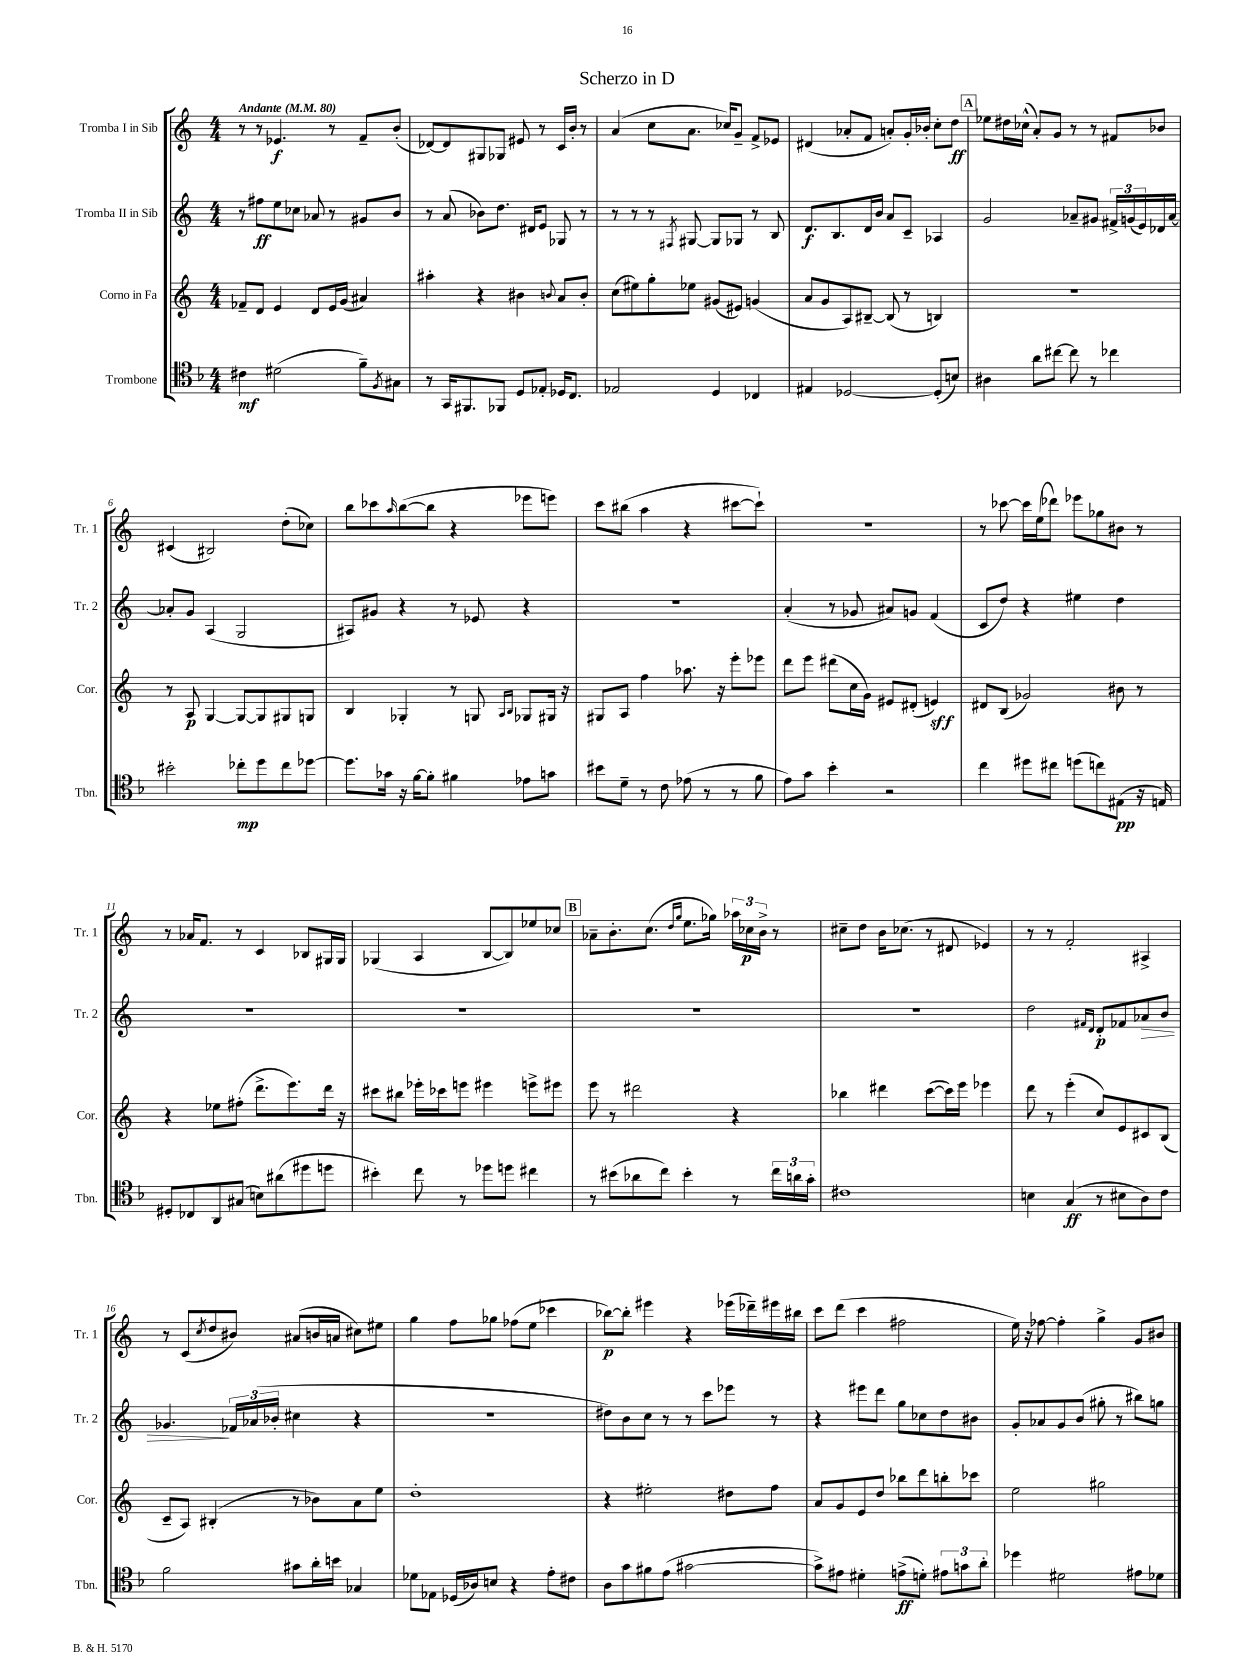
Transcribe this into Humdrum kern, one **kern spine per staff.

**kern	**dynam	**kern	**dynam	**kern	**dynam	**kern	**dynam
*part4	*part4	*part3	*part3	*part2	*part2	*part1	*part1
*staff4	*staff4	*staff3	*staff3	*staff2	*staff2	*staff1	*staff1
*I"Trombone	*	*I"Corno in Fa	*	*I"Tromba II in Sib	*	*I"Tromba I in Sib	*
*I'Tbn.	*	*I'Cor.	*	*I'Tr. 2	*	*I'Tr. 1	*
*clefC4	*	*clefG2	*	*clefG2	*	*clefG2	*
*k[b-]	*	*k[]	*	*k[]	*	*k[]	*
*M4/4	*	*M4/4	*	*M4/4	*	*M4/4	*
*MM80	*	*MM80	*	*MM80	*	*MM80	*
=1	=1	=1	=1	=1	=1	=1	=1
!	!	!	!	!	!	!LO:TX:a:B:t=Andante	!
4c#X\	mf	8f-X~/L	.	8r	.	8r	.
.	.	8d/J	.	8ff#X\L	ff	8r	.
(2d#X\	.	4e/	.	8ee\	.	4.e-X/	f
.	.	.	.	8cc-X\J	.	.	.
.	.	8d/L	.	8a-X/	.	.	.
.	.	16e/L	.	8r	.	8r	.
.	.	(16g/JJ	.	.	.	.	.
8f~\L)	.	4a#X/)	.	8g#X/L	.	8f~/L	.
8qF/	.	.	.	.	.	.	.
8G#X\J	.	.	.	8b/J	.	(8b'/J	.
=2	=2	=2	=2	=2	=2	=2	=2
8r	.	4aa#X'\	.	8r	.	[8d-X/L)	.
16GG/KL	.	.	.	(8a/	.	8d-/]	.
8.FF#X/	.	.	.	.	.	.	.
.	.	4r	.	8b-X\L)	.	8G#X/	.
8FF-X/J	.	.	.	8.dd\J	.	8G-X/J	.
8D/L	.	4b#X\	.	.	.	8e#X/	.
.	.	.	.	16d#X/KL	.	.	.
8E-X'/J	.	.	.	8e/J	.	8r	.
.	.	8qqbn/	.	.	.	.	.
16D-X/KL	.	8a/L	.	8G-X/	.	16c/LL	.
8.C/J	.	.	.	.	.	16b'/JJ	.
.	.	8b'/J	.	8r	.	8r	.
=3	=3	=3	=3	=3	=3	=3	=3
2E-X/	.	(8cc\L	.	8r	.	(4a/	.
.	.	8ee#X\)	.	8r	.	.	.
.	.	8gg'\	.	8r	.	8cc\L	.
.	.	.	.	8qF#X/	.	.	.
.	.	8ee-X\J	.	[8G#X/	.	8.a\J	.
4D/	.	(8g#X/L	.	8G#/L]	.	.	.
.	.	.	.	.	.	16cc-X/KL)	.
.	.	8e#X/J)	.	8G-X/J	.	8g~/J	.
4C-X/	.	(4gn/	.	8r	.	8f^/L	.
.	.	.	.	8B/	.	8e-X/J	.
=4	=4	=4	=4	=4	=4	=4	=4
4E#X/	.	8a/L	.	8.d/L	f	(4d#X/	.
.	.	8g/	.	.	.	.	.
.	.	.	.	8.B/	.	.	.
[2D-X/	.	8A/)	.	.	.	8a-X'/L	.
.	.	[8B#X~/J	.	16d/L	.	8f/J	.
.	.	.	.	16b/JJ	.	.	.
.	.	(8B#/]	.	8a/L	.	8an'/L)	.
.	.	8r	.	8c~/J	.	16g'/L	.
.	.	.	.	.	.	16b-X'/JJ	.
(8D-'/L]	.	4Bn/)	.	4A-X/	.	8cc'\L	.
8Bn/J)	.	.	.	.	.	8dd\J	ff
!!LO:REH:place=s1:t=A
=5	=5	=5	=5	=5	=5	=5	=5
4A#X\	.	1r	.	2g/	.	8ee-X\L	.
.	.	.	.	.	.	16dd#X\L	.
.	.	.	.	.	.	(16cc-X^^\JJ	.
8a\L	.	.	.	.	.	8a'/L)	.
[8cc#X\J	.	.	.	.	.	8g/J	.
8cc#\]	.	.	.	8a-X~/L	.	8r	.
8r	.	.	.	8g#X/J	.	8r	.
4cc-X\	.	.	.	24f#X^/LL	.	8f#X/L	.
.	.	.	.	(24gn/	.	.	.
.	.	.	.	24e/)	.	.	.
.	.	.	.	16d-X/	.	8b-X/J	.
.	.	.	.	[16a-/JJ	.	.	.
!!LO:LB:g=z
=6	=6	=6	=6	=6	=6	=6	=6
2b#X'\	.	8r	.	8a-X'/L]	.	(4c#X/	.
.	.	8A/	p	8g/J	.	.	.
.	.	[4G/	.	(4A/	.	2B#X/)	.
8cc-X'\L	mp	8G/L_	.	2G/	.	.	.
8dd\	.	8G/]	.	.	.	.	.
8cc-\	.	8G#X/	.	.	.	(8dd'\L	.
[8dd-X\J	.	8Gn/J	.	.	.	8cc-X\J)	.
=7	=7	=7	=7	=7	=7	=7	=7
8.dd-\L]	.	4B/	.	8A#X/L)	.	8bb\L	.
.	.	.	.	8g#X/J	.	8ccc-X\	.
16g-X\Jk	.	.	.	.	.	.	.
.	.	.	.	.	.	16qqaa/	.
16r	.	4G-X'/	.	4r	.	([8bb\	.
[16f\KL	.	.	.	.	.	.	.
8f'\J]	.	.	.	.	.	8bb\J]	.
4f#X\	.	8r	.	8r	.	4r	.
.	.	8Gn/	.	8e-X/	.	.	.
.	.	16qqA/LL	.	.	.	.	.
.	.	16qqB/JJ	.	.	.	.	.
8e-X\L	.	8G-X/L	.	4r	.	8eee-X\L	.
8gn\J	.	16G#X/Jk	.	.	.	8eeen\J)	.
.	.	16r	.	.	.	.	.
=8	=8	=8	=8	=8	=8	=8	=8
8b#X\L	.	8G#X/L	.	1r	.	8ccc\L	.
8d~\J	.	8A/J	.	.	.	(8bb#X\J	.
8r	.	4ff\	.	.	.	4aa\	.
8c\	.	.	.	.	.	.	.
(8e-X\	.	8.aa-X\	.	.	.	4r	.
8r	.	.	.	.	.	.	.
.	.	16r	.	.	.	.	.
8r	.	8eee'\L	.	.	.	[8ccc#X\L	.
8f\	.	8eee-X\J	.	.	.	8ccc#`\J])	.
=9	=9	=9	=9	=9	=9	=9	=9
8e\L)	.	8ddd\L	.	(4a'/	.	1r	.
8g\J	.	8eee\J	.	.	.	.	.
4b-'\	.	(8ddd#X\L	.	8r	.	.	.
.	.	16cc\L	.	8g-X/	.	.	.
.	.	16g\JJ)	.	.	.	.	.
2r	.	8e#X/L	.	8a#X/L)	.	.	.
.	.	(8d#X'/J	.	8gn/J	.	.	.
.	.	4en/)	sff	(4f/	.	.	.
=10	=10	=10	=10	=10	=10	=10	=10
4cc\	.	8d#X/L	.	8c/L	.	8r	.
.	.	(8B/J	.	8dd/J)	.	[8ccc-X\	.
8dd#X\L	.	2g-X/)	.	4r	.	16ccc-\LL]	.
.	.	.	.	.	.	(16ee\J	.
8cc#X\J	.	.	.	.	.	8ddd-X\J)	.
(8ddn\L	.	.	.	4ee#X\	.	8eee-X\L	.
8ccn\)	.	.	.	.	.	8gg-X\	.
(8E#X\J	pp	8b#X\	.	4dd\	.	8b#X\J	.
16r	.	8r	.	.	.	8r	.
16En/)	.	.	.	.	.	.	.
!!LO:LB:g=z
=11	=11	=11	=11	=11	=11	=11	=11
8D#X'/L	.	4r	.	1r	.	8r	.
8C-X/	.	.	.	.	.	16a-X/KL	.
.	.	.	.	.	.	8.f/J	.
8AA/	.	8ee-X\L	.	.	.	.	.
(8G#X/J	.	(8ff#X'\J	.	.	.	8r	.
8Bn\L)	.	8.ddd^\L	.	.	.	4c/	.
(8a#X\	.	.	.	.	.	.	.
.	.	8.eee\)	.	.	.	.	.
8dd#X\	.	.	.	.	.	8B-X/L	.
8ddn\J	.	16ddd\Jk	.	.	.	16G#X/L	.
.	.	16r	.	.	.	16G#/JJ	.
=12	=12	=12	=12	=12	=12	=12	=12
4b#X'\)	.	8ccc#X\L	.	1r	.	(4G-X/	.
.	.	8bb#X\J	.	.	.	.	.
8cc\	.	16eee-X'\LL	.	.	.	4A/	.
.	.	16ccc-X\J	.	.	.	.	.
8r	.	8eeen\J	.	.	.	.	.
8dd-X\L	.	4eee#X\	.	.	.	[8B/L	.
8ddn\J	.	.	.	.	.	8B/])	.
4cc#X\	.	8eeen^\L	.	.	.	8ee-X/	.
.	.	8eee#X\J	.	.	.	8cc-X/J	.
!!LO:REH:place=s1:t=B
=13	=13	=13	=13	=13	=13	=13	=13
8r	.	8eee\	.	1r	.	8a-X~\L	.
(8b#X\L	.	8r	.	.	.	8.b'\	.
8a-X\	.	2ddd#X\	.	.	.	.	.
.	.	.	.	.	.	(8.cc\J	.
8cc\J)	.	.	.	.	.	.	.
.	.	.	.	.	.	16qqdd/LL	.
.	.	.	.	.	.	16qqgg/JJ	.
4b#'\	.	.	.	.	.	8.ee\L	.
.	.	.	.	.	.	16gg-X\Jk)	.
8r	.	4r	.	.	.	24aa-X\LL	.
.	.	.	.	.	.	24cc-X\	p
.	.	.	.	.	.	24b^\JJ	.
24cc\LL	.	.	.	.	.	8r	.
24an\	.	.	.	.	.	.	.
24g'\JJ	.	.	.	.	.	.	.
=14	=14	=14	=14	=14	=14	=14	=14
1c#X	.	4bb-X\	.	1r	.	8cc#X~\L	.
.	.	.	.	.	.	8dd\J	.
.	.	4ddd#X\	.	.	.	16b\KL	.
.	.	.	.	.	.	(8.cc-X\J	.
.	.	([8ccc\L	.	.	.	8r	.
.	.	16ccc\L])	.	.	.	8d#X/	.
.	.	16eee\JJ	.	.	.	.	.
.	.	4eee-X\	.	.	.	4e-X/)	.
=15	=15	=15	=15	=15	=15	=15	=15
4Bn\	.	8ddd\	.	2dd\	.	8r	.
.	.	8r	.	.	.	8r	.
(4G/	ff	(4eee'\	.	.	.	2f'/	.
.	.	.	.	16qqf#X/LL	.	.	.
.	.	.	.	16qqd/JJ	.	.	.
8r	.	8cc/L)	.	8d'/L	p	.	.
8B#X\L	.	8e/	.	8f-X/	.	.	.
!	!	!	!	!	!LO:HP:b	!	!
8A\)	.	8c#X/	.	8a-X/	>	4A#X^/	.
8c\J	.	(8B/J	.	8b/J	.	.	.
!!LO:LB:g=z
=16	=16	=16	=16	=16	=16	=16	=16
2f\	.	8c~/L	.	4.g-X/	.	8r	.
.	.	8A/J)	.	.	.	(8c/L	.
.	.	.	.	.	.	8qcc/	.
.	.	(4B#X'/	.	.	.	8dd/	.
.	.	.	.	24f-X/LL	]	8b#X/J)	.
.	.	.	.	(24a-X/	.	.	.
.	.	.	.	24b-X'/JJ	.	.	.
8g#X\L	.	8r	.	4cc#X\	.	(8a#X/L	.
16a'\L	.	8b-X\L)	.	.	.	16bn/L	.
16bn\JJ	.	.	.	.	.	16an/JJ	.
4G-X/	.	8a\	.	4r	.	8cc#X\L)	.
.	.	8ee\J	.	.	.	8ee#X\J	.
=17	=17	=17	=17	=17	=17	=17	=17
8d-X\L	.	1dd'	.	1r	.	4gg\	.
8E-X\J	.	.	.	.	.	.	.
(16D-X/LL	.	.	.	.	.	8ff\L	.
16A-X/J)	.	.	.	.	.	.	.
8Bn/J	.	.	.	.	.	8gg-X\J	.
4r	.	.	.	.	.	(8ff-X\L	.
.	.	.	.	.	.	8ee\J	.
8e'\L	.	.	.	.	.	4ccc-X\	.
8c#X\J	.	.	.	.	.	.	.
=18	=18	=18	=18	=18	=18	=18	=18
8A\L	.	4r	.	8dd#X\L)	.	[8bb-X\L)	p
8g\	.	.	.	8b\	.	8bb-'\J]	.
8f#X\	.	2ee#X'\	.	8cc\J	.	4eee#X\	.
(8e\J	.	.	.	8r	.	.	.
[2g#X\	.	.	.	8r	.	4r	.
.	.	.	.	8ccc\L	.	.	.
.	.	8dd#X\L	.	8eee-X\J	.	(16eee-X\LL	.
.	.	.	.	.	.	16ddd-X~\)	.
.	.	8ff\J	.	8r	.	16eee#X\	.
.	.	.	.	.	.	16bb#X\JJ	.
=19	=19	=19	=19	=19	=19	=19	=19
8g#^\L])	.	8a/L	.	4r	.	8ccc\L	.
8e#X\J	.	8g/	.	.	.	(8ddd\J	.
4d#X'\	.	8e/	.	8eee#X\L	.	4ccc\	.
.	.	8dd/J	.	8ddd\J	.	.	.
(8en^\L	ff	8bb-X\L	.	8gg\L	.	2ff#X\	.
8dn'\J)	.	8ddd\	.	8cc-X\	.	.	.
12e#X\L	.	8bbn'\	.	8dd\	.	.	.
12gn\	.	.	.	.	.	.	.
.	.	8ccc-X\J	.	8b#X\J	.	.	.
12a'\J	.	.	.	.	.	.	.
=20	=20	=20	=20	=20	=20	=20	=20
4dd-X\	.	2ee\	.	8g'/L	.	16ee\)	.
.	.	.	.	.	.	16r	.
.	.	.	.	8a-X/	.	[8ff-X\	.
2d#X\	.	.	.	8g/	.	4ff-'\]	.
.	.	.	.	(8b/J	.	.	.
.	.	2gg#X\	.	8gg#X'\	.	4gg^\	.
.	.	.	.	8r	.	.	.
8e#X\L	.	.	.	8bb#X\L)	.	8g/L	.
8d-X\J	.	.	.	8ggn\J	.	8b#X/J	.
==	==	==	==	==	==	==	==
*-	*-	*-	*-	*-	*-	*-	*-
